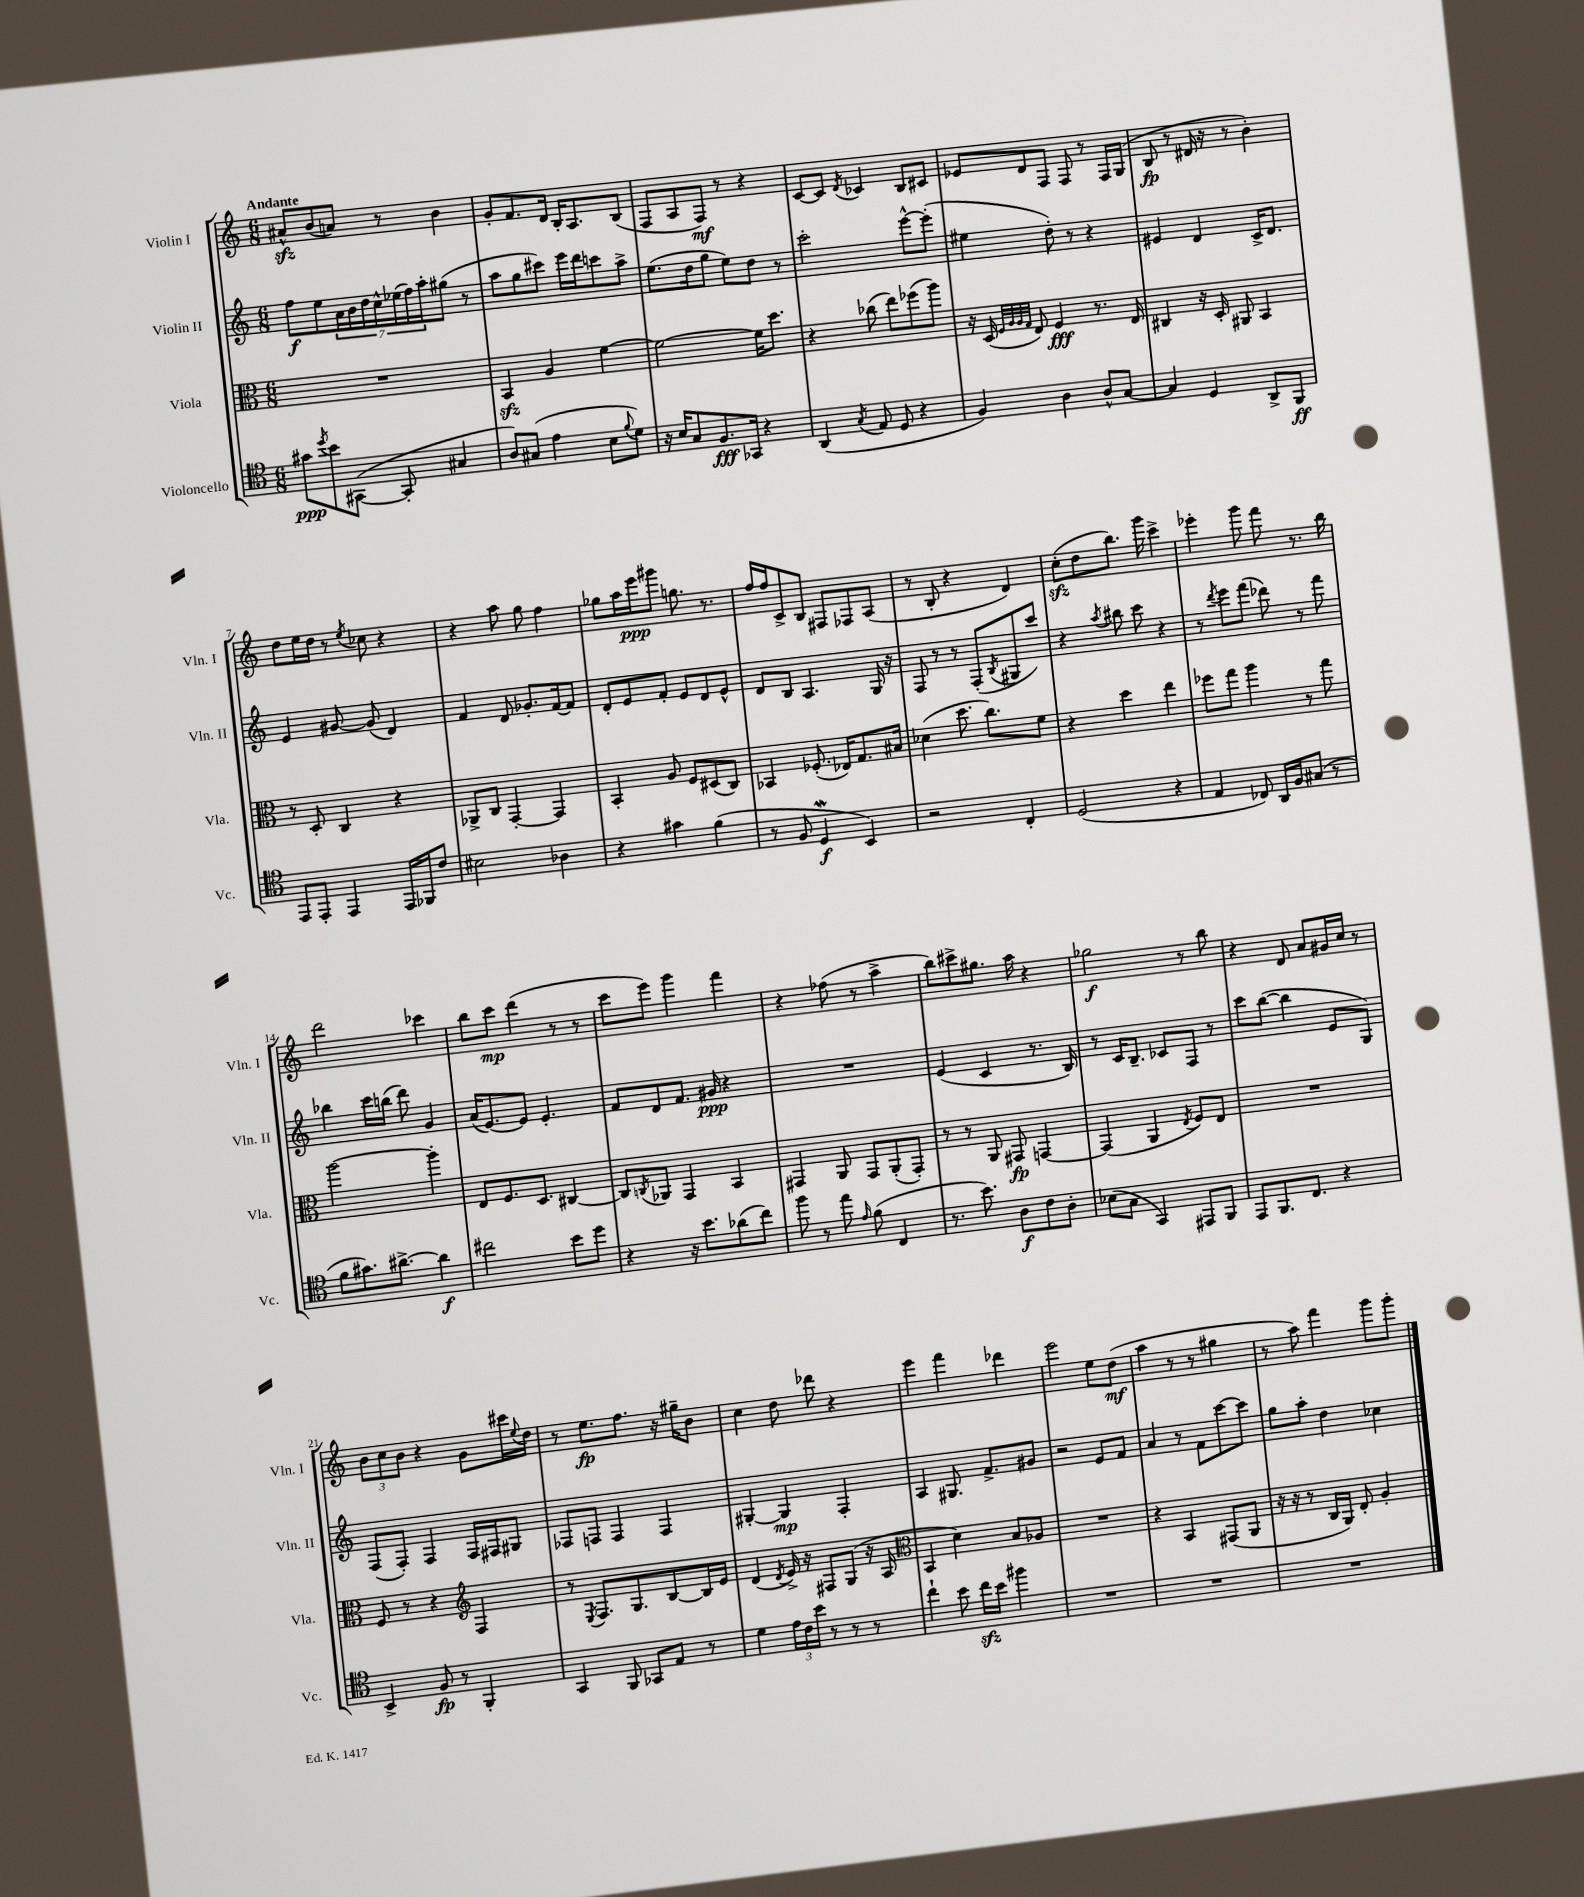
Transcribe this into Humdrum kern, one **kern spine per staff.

**kern	**kern	**kern	**kern
*staff4	*staff3	*staff2	*staff1
*clefC4	*clefC3	*clefG2	*clefG2
*k[]	*k[]	*k[]	*k[]
*M6/8	*M6/8	*M6/8	*M6/8
8g#\L	2.r	8ff\L	8a#^^/L
8qdd/	.	.	.
8b\	.	8ee\	(8b/
([8GG#\J	.	28a\L	8a/J)
.	.	28b\	.
.	.	28dd\	.
.	.	28cc^^\	.
8GG#'/]	.	.	8r
.	.	(28ee-\	.
.	.	28ff\)	.
.	.	28aa'\J	.
4G#/	.	(8gg#\J	4b\
.	.	8r	.
=	=	=	=
8A/L)	4BB/	8aa\L	8g'/L
(8G#/J	.	8gg\	8.f/
4e\	4A/	8ccc#\J)	.
.	.	.	16d/Jk
.	.	16eee\LL	16B'/LK
.	.	16ddd\J	8.A/
8B\L	[4f\	8ccc\	.
8qqf/	.	.	.
8d\J)	.	8aa^\J	(8B/J
=	=	=	=
16r	2f\_	(8.ee\L	8F/L
16B/LK	.	.	.
8G/	.	.	8A/
.	.	16dd\k	.
8.F/	.	8gg\J	8F/J)
.	.	8ee\L)	8r
16GG-/Jk	.	.	.
4r	16f\]LK	8dd\J	4r
.	8.dd\J	.	.
.	.	8r	.
=	=	=	=
(4AA/	4r	2ccc'\	[8c/L
.	.	.	8c/]J
8qG/	.	.	8qd/
8E/	(8cc-\	.	4c-/
8D/	8ee\L)	.	.
4r	(8ff-\	[8eee^^\L	8B/L
.	8aa\J)	(8eee'\]J	8c#/J
=	=	=	=
4F/)	16r	4ee#\	8e-/L
.	(16D/	.	.
.	32qqF/LLL	.	.
.	32qqA/	.	.
.	32qqA/	.	.
.	32qqG/JJJ	.	.
.	8E/)	.	8d/
4A\	4F/	8dd'\)	8F/J
.	.	8r	8F/
8A^^/L	8.r	4r	8r
[8G/J	.	.	16F/LL
.	16E/	.	(16G/JJ
=	=	=	=
4G/]	4C#/	4e#/	8B/
.	.	.	8r
4D/	16r	4d/	16d#/
.	16D'/	.	16r
.	8AA#/	.	8r
8AA^/L	4BB/	16c^/LK	4b'\)
.	.	8.d/J	.
8FF/J	.	.	.
=	=	=	=
8EE/L	8r	4e/	8dd\L
8EE'/J	8D'/	.	16ee\L
.	.	.	16dd\JJ
4EE/	4C/	[8g#/	8r
.	.	.	8qee/
.	.	(8g#/]	8cc-\
16EE/LL	4r	4d/)	4r
16FF-/J	.	.	.
8c/J	.	.	.
=	=	=	=
2B#\	8AA-^/L	4f/	4r
.	8C/J	.	.
.	[4GG'/	8d/	8aa\
.	.	8.g-'/L	8gg\
4A-\	4GG/]	.	4ff\
.	.	[16f/k	.
.	.	8f/]J	.
=	=	=	=
4r	4BB'/	8d'/L	8gg-\L
.	.	8e/	16aa\L
.	.	.	16eee\J
4g#\	8A/	8f'/J	8ggg#\J
.	8F/L	8e/L	8.gg\
(4f\	(8D#/	8d/	.
.	.	.	8.r
.	8C/J)	8e^^/J	.
=	=	=	=
8r	4BB-/	8d/L	16ff/LL
.	.	.	16ff/J
8F/	.	8B/J	8c^/
4D/	(8.F-'/	4.A/	8B/J
.	.	.	8F#/L
.	16E-/LK)	.	.
4BB/)	8.G/	.	8F-/
.	.	16G/	(8A/J
.	16B#/Jk	16r	.
=	=	=	=
2r	(4d-\	8F/	8r
.	.	8r	8B'/
.	8.dd\	8r	4r
.	.	(8F'/L	.
.	8.cc\L)	.	.
.	.	8qB/	.
4C'/	.	8G#/	4d/)
.	8f\J	8ccc/J)	.
=	=	=	=
(2D/	4r	4r	(8cc'\L
.	.	.	8dd\
.	.	8qaa/	.
.	4dd\	8bb#\	8.bb\J)
.	.	8ccc\	.
.	.	.	16ggg\
4r	4ee\	4r	4ccc^\
=	=	=	=
4E/	8ff-\L	8r	4eee-'\
.	.	8qddd/	.
.	8gg\J	8eee\L	.
8C-/)	4aa\	(8fff\J	8ggg\
16AA/LL	.	8ddd-\)	8fff\
16F/J	.	.	.
(8G#/J	8r	8r	8.r
8r	8gg\	8fff\	.
.	.	.	16bb\
=	=	=	=
8f\L	[2aa\	4bb-\	2ddd\
8.g#\)	.	.	.
.	.	16ccc\LL	.
[8.a#^\J	.	(16bb\JJ	.
.	.	8ddd\)	.
4a#\]	4aa'\]	4g/	4ccc-\
=	=	=	=
2cc#\	8E/L	(16a/LK	8bb\L
.	.	[8.e/)	.
.	8.F/	.	8ccc\J
.	.	8e/]J	(4ddd\
.	8.D/J	.	.
.	.	4.e'/	.
8b\L	[4C#/	.	8r
8dd\J	.	.	8r
=	=	=	=
4r	8C#/]L	8f/L	8ccc\L
.	8qC/	.	.
.	8AA-/J	8d/	8eee\J)
16r	4GG/	8.f/J	4ggg\
8.b\L	.	.	.
.	.	16g#/	.
(8a-\	4BB/	4r	4fff\
8cc\J)	.	.	.
=	=	=	=
8ff\	4GG#/	2.r	4r
8r	.	.	.
8ee\	8AA/	.	(8ff-\
16qqe/	.	.	.
(8f\	8GG#/L	.	8r
4C/	(8AA'/	.	4aa^\
.	8GG#'/J)	.	.
=	=	=	=
8.r	8r	(4e/	8bb\L)
.	8r	.	8ccc#^\
8.b\)	.	.	.
.	8AA/	4c/	8.gg#\J
8A\L	8GG#/	.	.
.	.	.	16aa\
8c\	[4GG/	8.r	4r
8A'\J	.	.	.
.	.	16B/)	.
=	=	=	=
(8B-\L	(4GG/]	8r	2gg-\
8G\J	.	16c/LK	.
.	.	8.B~/J	.
4GG/)	4AA/	.	.
.	.	8c-/L	.
.	8qE/	.	.
8EE#/L	8F/L)	8F/J	8r
8FF/J	8E/J	8r	8bb\
=	=	=	=
8EE/L	2.r	8ccc\L	4r
8.FF/	.	([8bb\J	.
.	.	4bb\]	8d/
8.C/J	.	.	.
.	.	.	8a/L
4r	.	8e/L	16g#/L
.	.	.	16cc/JJ
.	.	8G/J)	8r
=	=	=	=
4BB^/	8F/	(8F/L	12b\L
.	.	.	12cc\
.	8r	8F'/J)	.
.	.	.	12b\J
8F/	4r	4F/	4r
8r	.	.	.
*	*clefG2	*	*
4FF'/	4F/	16F/LL	8g\L
.	.	16F#/J	.
.	.	8G#/J	16ccc#\L
.	.	.	8qqee/
.	.	.	16dd\JJ
=	=	=	=
4GG/	8r	8F-/L	8r
.	8qE/	.	.
.	8.F/L	8F/J	8.ee\L
8FF/	.	4F/	.
.	8.G/	.	8.ff\J
8GG-/L	.	.	.
8E/J	[8B/	4F/	16r
.	.	.	16gg#~\LK
8r	16B/]L	.	8b\J
.	16e/JJ	.	.
=	=	=	=
4d\	(4d/	[4G#'/	4cc\
.	8qd/	.	.
24e\LL	16e^/)	4G#/]	8dd\
24c\	.	.	.
.	16r	.	.
24b\JJ	.	.	.
8r	8F#/L	.	8ddd-\
8r	(8G/J	4F'/	4r
8r	16r	.	.
.	16A/	.	.
=	=	=	=
*	*clefC3	*	*
4cc`\	4BB/	4A/	4eee\
8b\	4d\)	8.G#/	4fff\
16cc\LL	.	.	.
16b\JJ	.	8.f^/L	.
4ff#\	8B/L	.	4ddd-\
.	8A-/J	8g#/J	.
=	=	=	=
2.r	2.r	2r	2eee\
.	.	8e/L	8ee\L
.	.	8f/J	(8dd\J
=	=	=	=
2.r	4r	4a/	4aa\
.	4BB/	8r	8r
.	.	8f\L	8r
.	(8GG#/L	[8ccc\	4gg#\
.	8AA/J	8ccc\]J	.
=	=	=	=
2.r	16r	8gg\L	8r
.	16r	.	.
.	8r	8aa'\J	8aa\)
.	16C/LL	4dd\	4fff\
.	16AA/JJ)	.	.
.	8E'/	.	.
.	4A'/	4cc-\	8ggg\L
.	.	.	8ggg'\J
==	==	==	==
*-	*-	*-	*-
